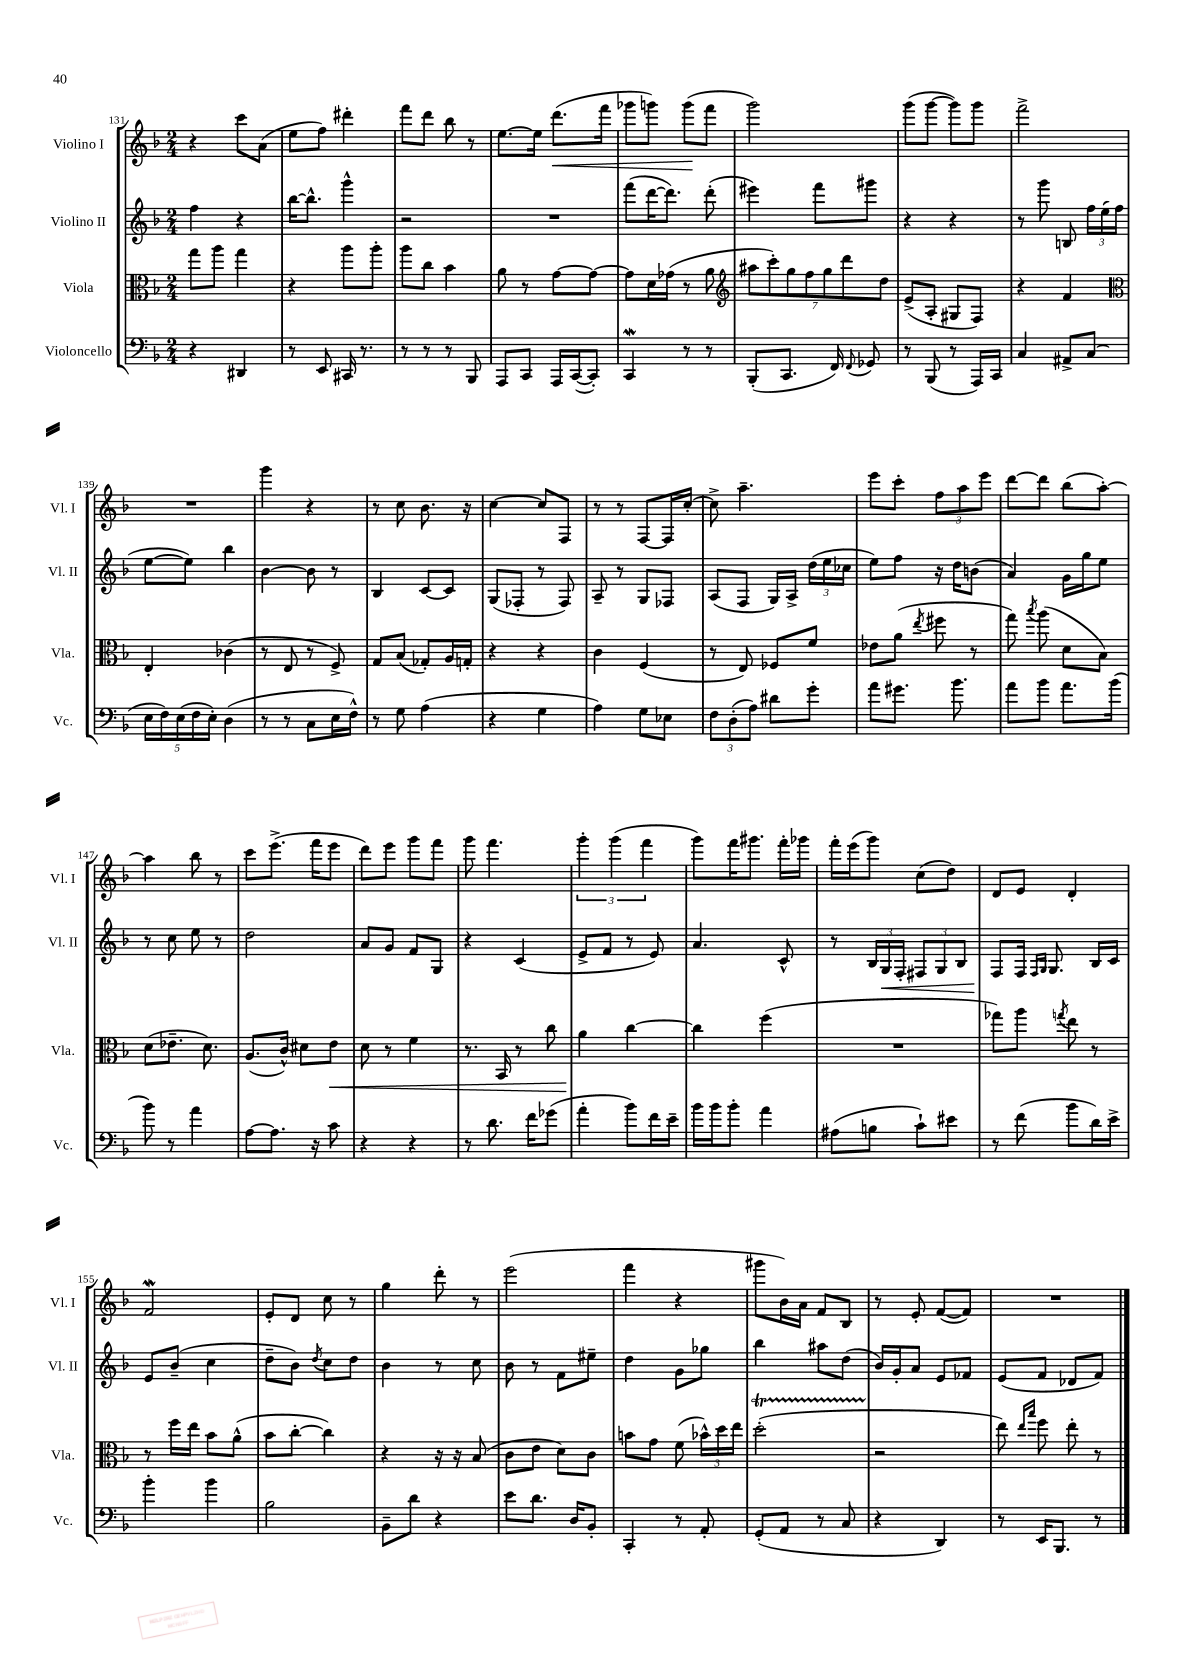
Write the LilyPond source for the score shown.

<<
\new StaffGroup <<
\new Staff = "s0" \with { instrumentName = "Violino I" shortInstrumentName = "Vl. I" } {
    \clef treble \key f \major \numericTimeSignature \time 2/4
    \autoBeamOff r4 c'''8[ a'8]( |
    e''8[ f''8]) dis'''4-. |
    f'''8[ d'''8] bes''8 r8 |
    e''8.[~ e''16] d'''8.[\<( f'''16] |
    ges'''8[ g'''8]) g'''8[\!( f'''8] |
    g'''2) |
    g'''8[( g'''8]~ g'''8[) g'''8] |
    f'''2-> |
    R2 |
    g'''4 r4 |
    r8 c''8 bes'8. r16 |
    c''4~ c''8[ f8] |
    r8 r8 f8[~ f16 c''16]~-. |
    c''8-> a''4.-- |
    e'''8[ c'''8]-. \tuplet 3/2 { f''8[ a''8 e'''8] } |
    d'''8[~ d'''8] bes''8[( a''8]~-.) |
    a''4 bes''8 r8 |
    c'''8[ e'''8.]->( f'''16[ e'''8] |
    d'''8[) e'''8] g'''8[ f'''8] |
    g'''8 f'''4. |
    \tuplet 3/2 { g'''4-. g'''4( f'''4 } |
    g'''8[) f'''16 gis'''8.] f'''16[-. ges'''16] |
    f'''16[-. e'''16( g'''8]) c''8[( d''8]) |
    d'8[ e'8] d'4-. |
    f'2\mordent |
    e'8[-. d'8] c''8 r8 |
    g''4 d'''8-. r8 |
    e'''2( |
    f'''4 r4 |
    gis'''8[ bes'16) a'16] f'8[ bes8] |
    r8 e'8-. f'8[~( f'8]) |
    R2 \bar "|." |
}
\new Staff = "s1" \with { instrumentName = "Violino II" shortInstrumentName = "Vl. II" } {
    \clef treble \key f \major \numericTimeSignature \time 2/4
    \autoBeamOff f''4 r4 |
    bes''16[~ bes''8.]-^ g'''4-^ |
    r2 |
    R2 |
    f'''8[( d'''16~ d'''8.]) d'''8-.( |
    eis'''4) f'''8[ gis'''8] |
    r4 r4 |
    r8 g'''8 b8 \tuplet 3/2 { f''16[ e''16( f''16] } |
    e''8[~ e''8]) bes''4 |
    bes'4~ bes'8 r8 |
    bes4 c'8[~ c'8] |
    g8[( fes8]-. r8 fes8) |
    a8-- r8 g8[ fes8] |
    a8[( f8] g16[) a16]-> \tuplet 3/2 { d''16[( e''16 ces''16] } |
    e''8[) f''8] r16 d''16[ b'8]( |
    a'4) g'16[ g''16 e''8] |
    r8 c''8 e''8 r8 |
    d''2 |
    a'8[ g'8] f'8[ g8] |
    r4 c'4( |
    e'8[-> f'8] r8 e'8) |
    a'4. c'8-^ |
    r8 \tuplet 3/2 { bes16[ g16\< f16]-. } \tuplet 3/2 { fis8[ g8 bes8] } |
    f8[\! f16] \grace { f16[ g16] } g8. bes16[ c'16] |
    e'8[ bes'8]--( c''4 |
    d''8[-- bes'8]) \acciaccatura { d''8 } c''8[ d''8] |
    bes'4 r8 c''8 |
    bes'8 r8 f'8[ eis''8]-- |
    d''4 g'8[ ges''8] |
    bes''4 ais''8[ d''8]( |
    bes'16[) g'16-. a'8] e'8[ fes'8] |
    e'8[( f'8] des'8[ f'8]) \bar "|." |
}
\new Staff = "s2" \with { instrumentName = "Viola" shortInstrumentName = "Vla." } {
    \clef alto \key f \major \numericTimeSignature \time 2/4
    \autoBeamOff g''8[ a''8] g''4 |
    r4 a''8[ a''8]-. |
    a''8[ c''8] bes'4 |
    a'8 r8 g'8[~ g'8]~ |
    g'8[ d'16 ges'16]( r8 a'8 |
    \clef treble \tuplet 7/4 { ais''8[ c'''8-.) g''8 f''8 g''8 d'''8 d''8] } |
    e'8[->( a8]-. gis8[ f8]) |
    r4 f'4 |
    \clef alto e4-. ces'4( |
    r8 e8 r8 f8->) |
    g8[ bes8]( ges8[-.) a16 g16]-. |
    r4 r4 |
    c'4 f4( |
    r8 e8) fes8[ f'8] |
    ees'8[ a'8]( \acciaccatura { e''8 } fis''8 r8 |
    g''8) \acciaccatura { bes''8 } a''8( d'8[ bes8]) |
    d'8[( ees'8.]-- d'8.) |
    a8.[( c'16]-^) dis'8[ e'8]\< |
    d'8 r8 f'4 |
    r8. bes,16 r8 c''8 |
    a'4\! c''4~ |
    c''4 f''4( |
    R2 |
    ges''8[) a''8] \acciaccatura { g''8 } e''8 r8 |
    r8 f''16[ e''16] bes'8[ a'8]-^( |
    bes'8[ c''8]~-. c''4) |
    r4 r16 r16 bes8( |
    c'8[ e'8] d'8[) c'8] |
    b'8[ g'8] f'8( \tuplet 3/2 { bes'16[-^) d''16 e''16] } |
    d''2-.\startTrillSpan( |
    r2\stopTrillSpan |
    e''8) \grace { e''16[ bes''16] } f''8 e''8-. r8 \bar "|." |
}
\new Staff = "s3" \with { instrumentName = "Violoncello" shortInstrumentName = "Vc." } {
    \clef bass \key f \major \numericTimeSignature \time 2/4
    \autoBeamOff r4 dis,4 |
    r8 e,8 cis,16 r8. |
    r8 r8 r8 bes,,8 |
    a,,8[ c,8] a,,16[ c,16~( c,8]-.) |
    c,4\mordent r8 r8 |
    bes,,8[-.( c,8.] f,16) \appoggiatura { f,8 } ges,8 |
    r8 bes,,8( r8 a,,16[) c,16] |
    c4 ais,8[-> c8]( |
    \tuplet 5/4 { e16[ f16) e16( f16 e16]-.) } d4( |
    r8 r8 c8[ e16 f16]-^) |
    r8 g8 a4( |
    r4 g4 |
    a4) g8[ ees8] |
    \tuplet 3/2 { f8[ d8-.( a8]) } dis'8[ g'8]-. |
    a'8[ gis'8.] bes'8. |
    a'8[ bes'8] a'8.[ bes'16]( |
    bes'8) r8 a'4 |
    a8[~ a8.] r16 c'8 |
    r4 r4 |
    r8 d'8. f'16[ ges'8]( |
    a'4-. bes'8[) f'16 e'16]-- |
    bes'16[ bes'16 bes'8]-. a'4 |
    ais8[( b8] c'8[-!) eis'8] |
    r8 f'8( bes'8[ d'16) e'16]-> |
    bes'4-. bes'4 |
    bes2 |
    bes,8[-- d'8] r4 |
    e'8[ d'8.] d16[ bes,8]-. |
    c,4-. r8 a,8-. |
    g,8[-.( a,8] r8 c8 |
    r4 d,4) |
    r8 e,16[ bes,,8.] r8 \bar "|." |
}
>>
>>
\layout { \context { \Score currentBarNumber = #131 } }
